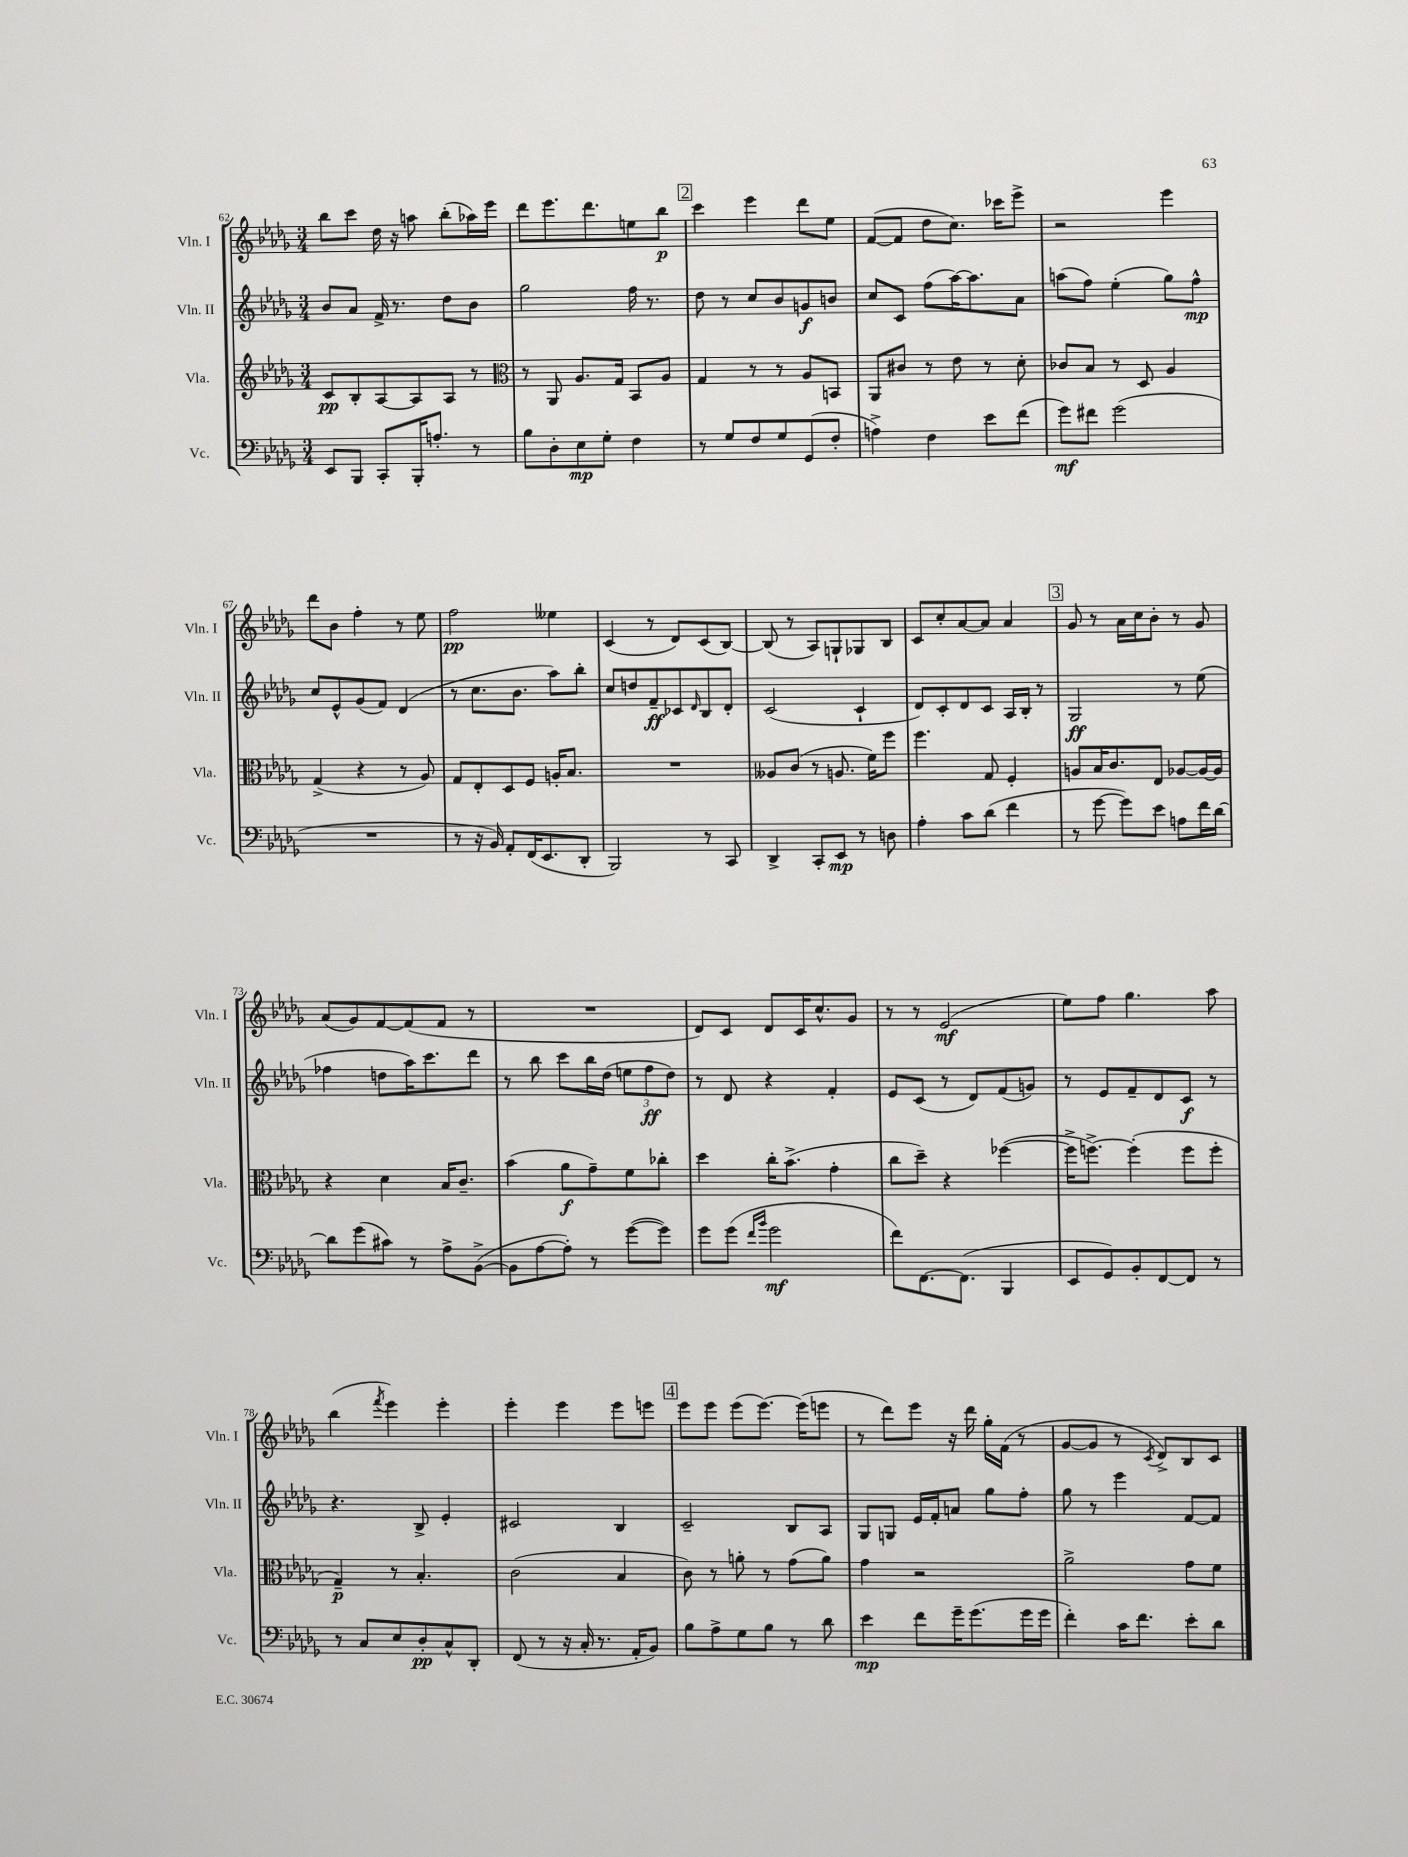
<<
\new StaffGroup <<
\new Staff = "s0" \with { instrumentName = "Vln. I" shortInstrumentName = "Vln. I" } {
    \clef treble \key des \major \numericTimeSignature \time 3/4
    bes''8 c'''8 des''16 r16 a''8 bes''8-.( aes''16) ees'''16 |
    des'''8 ees'''8. des'''8. e''8 bes''8\p |
    \mark \markup { \box "2" } c'''4 ees'''4 des'''8 ees''8 |
    f'8~( f'8 des''8 c''8.) ces'''16 ees'''8-> |
    r2 ees'''4 |
    des'''8 bes'8 f''4-. r8 ees''8 |
    f''2\pp eeses''4 |
    c'4( r8 des'8) c'8( bes8~) |
    bes8( r8 aes8) g8-! ges8 bes8 |
    c'8 c''8-. aes'8~ aes'8 aes'4 |
    \mark \markup { \box "3" } ges'8 r8 aes'16 c''16 bes'8-. r8 ges'8 |
    aes'8( ges'8) f'8~ f'8( f'8 r8 |
    R2. |
    des'8) c'8 des'8 c'16 c''8.-^ ges'8 |
    r8 r8 ees'2\mf( |
    ees''8) f''8 ges''4. aes''8 |
    bes''4( \acciaccatura { f'''8 } ees'''4) ees'''4-. |
    ees'''4-. ees'''4 ees'''8 e'''8 |
    \mark \markup { \box "4" } ees'''8 ees'''8 ees'''8( ees'''8.~) ees'''16( e'''8 |
    r8 des'''8) ees'''8 r16 des'''16 ges''16-. f'16( r8 |
    ges'8~ ges'8 r8 \acciaccatura { c'8 } des'8->) bes8 c'8 \bar "|." |
}
\new Staff = "s1" \with { instrumentName = "Vln. II" shortInstrumentName = "Vln. II" } {
    \clef treble \key des \major \numericTimeSignature \time 3/4
    bes'8 aes'8 f'16-> r8. des''8 bes'8 |
    ges''2 f''16 r8. |
    \mark \markup { \box "2" } des''8 r8 c''8 bes'8 g'8\f b'8 |
    c''8 c'8 f''8( aes''16~) aes''8. aes'8 |
    a''8( f''8) ees''4-.( ges''8) f''8-^\mp |
    c''8 ees'8-^ ges'8( f'8) des'4( |
    r8 c''8. bes'8. aes''8) bes''8-. |
    c''8 d''8 f'8--\ff ces'8 \grace { des'16 } bes8 des'8-. |
    c'2( c'4-! |
    des'8) c'8-. des'8 c'8 aes16 bes16-. r8 |
    \mark \markup { \box "3" } ges2\ff r8 ees''8( |
    fes''4 d''8 aes''16) c'''8. des'''8 |
    r8 bes''8 c'''8 bes''16 des''16( \tuplet 3/2 { e''8 f''8\ff des''8) } |
    r8 des'8 r4 f'4-. |
    ees'8 c'8( r8 des'8) f'8( g'8) |
    r8 ees'8 f'8-- des'8 c'8\f r8 |
    r4. bes8-> ees'4-. |
    cis'2 bes4 |
    \mark \markup { \box "4" } c'2-- bes8 aes8 |
    ges8 g8 ees'16 f'16-. a'8 ges''8 f''8-. |
    ges''8 r8 ees'''4 f'8~ f'8 \bar "|." |
}
\new Staff = "s2" \with { instrumentName = "Vla." shortInstrumentName = "Vla." } {
    \clef treble \key des \major \numericTimeSignature \time 3/4
    c'8\pp bes8-. aes8~ aes8 aes8 r8 |
    \clef alto r8 aes,8 aes8. ges16 bes,8 aes8 |
    \mark \markup { \box "2" } ges4 r8 r8 aes8 b,8 |
    aes,8 cis'8 r8 ees'8 r8 des'8-. |
    ces'8 bes8 r8 des8 aes4 |
    ges4->( r4 r8 aes8) |
    ges8 ees8-. des8 f8 a16-. bes8. |
    R2. |
    aeses8 c'8( r8 a8. f'16) f''8 |
    f''4. ges8 f4-. |
    \mark \markup { \box "3" } a8 bes16 c'8. ees8 aes8~ aes16~ aes16 |
    r4 des'4 bes16 c'8.-- |
    bes'4( aes'8\f ges'8--) f'8 ces''8-. |
    des''4 c''16-. bes'8.->( ges'4-. |
    c''8 des''8--) r4 fes''4~( |
    fes''16-> f''8.~->) f''4-.( f''8 f''8-. |
    ges4--\p) r8 bes4.-. |
    c'2( bes4 |
    \mark \markup { \box "4" } c'8) r8 a'8-. r8 ges'8( a'8) |
    ges'4 r2 |
    aes'2-> ges'8 f'8 \bar "|." |
}
\new Staff = "s3" \with { instrumentName = "Vc." shortInstrumentName = "Vc." } {
    \clef bass \key des \major \numericTimeSignature \time 3/4
    ees,8 bes,,8 c,8-. bes,,16-. a8.-. r8 |
    bes8 des8-. ees8\mp ges8-. f4 |
    \mark \markup { \box "2" } r8 ges8 f8 ges8 ges,8( f8-. |
    a4->) f4 ees'8 f'8( |
    ges'8\mf) fis'8 ges'2( |
    R2. |
    r8 r16 bes,16) aes,8-. f,16( ees,8. des,8-. |
    bes,,2) r8 c,8 |
    des,4-> c,8-. ees,8\mp r8 d8 |
    aes4-. c'8 des'8( f'4 |
    \mark \markup { \box "3" } r8 ges'8~ ges'8) ees'8 a8 f'16 des'16~ |
    des'8 ges'8( cis'8) r8 aes8-> bes,8~->( |
    bes,8 aes8~ aes8-.) r8 ges'8~( ges'8) |
    ges'8 ges'8( \grace { f'16 bes'16 } ges'2\mf |
    f'8) f,8.~ f,8.( bes,,4 |
    ees,8 ges,8) bes,8-. f,8~ f,8 r8 |
    r8 c8 ees8 des8-.\pp c8-^ des,8-. |
    f,8( r8 r16 c16-. r8. aes,16-. bes,8) |
    \mark \markup { \box "4" } bes8 aes8-> ges8 bes8 r8 des'8 |
    ees'4\mp f'8 ges'16-- ges'8.( ges'16 ges'16 |
    f'4-.) c'16 f'8. ees'8-. des'8 \bar "|." |
}
>>
>>
\layout { \context { \Score currentBarNumber = #62 } }
